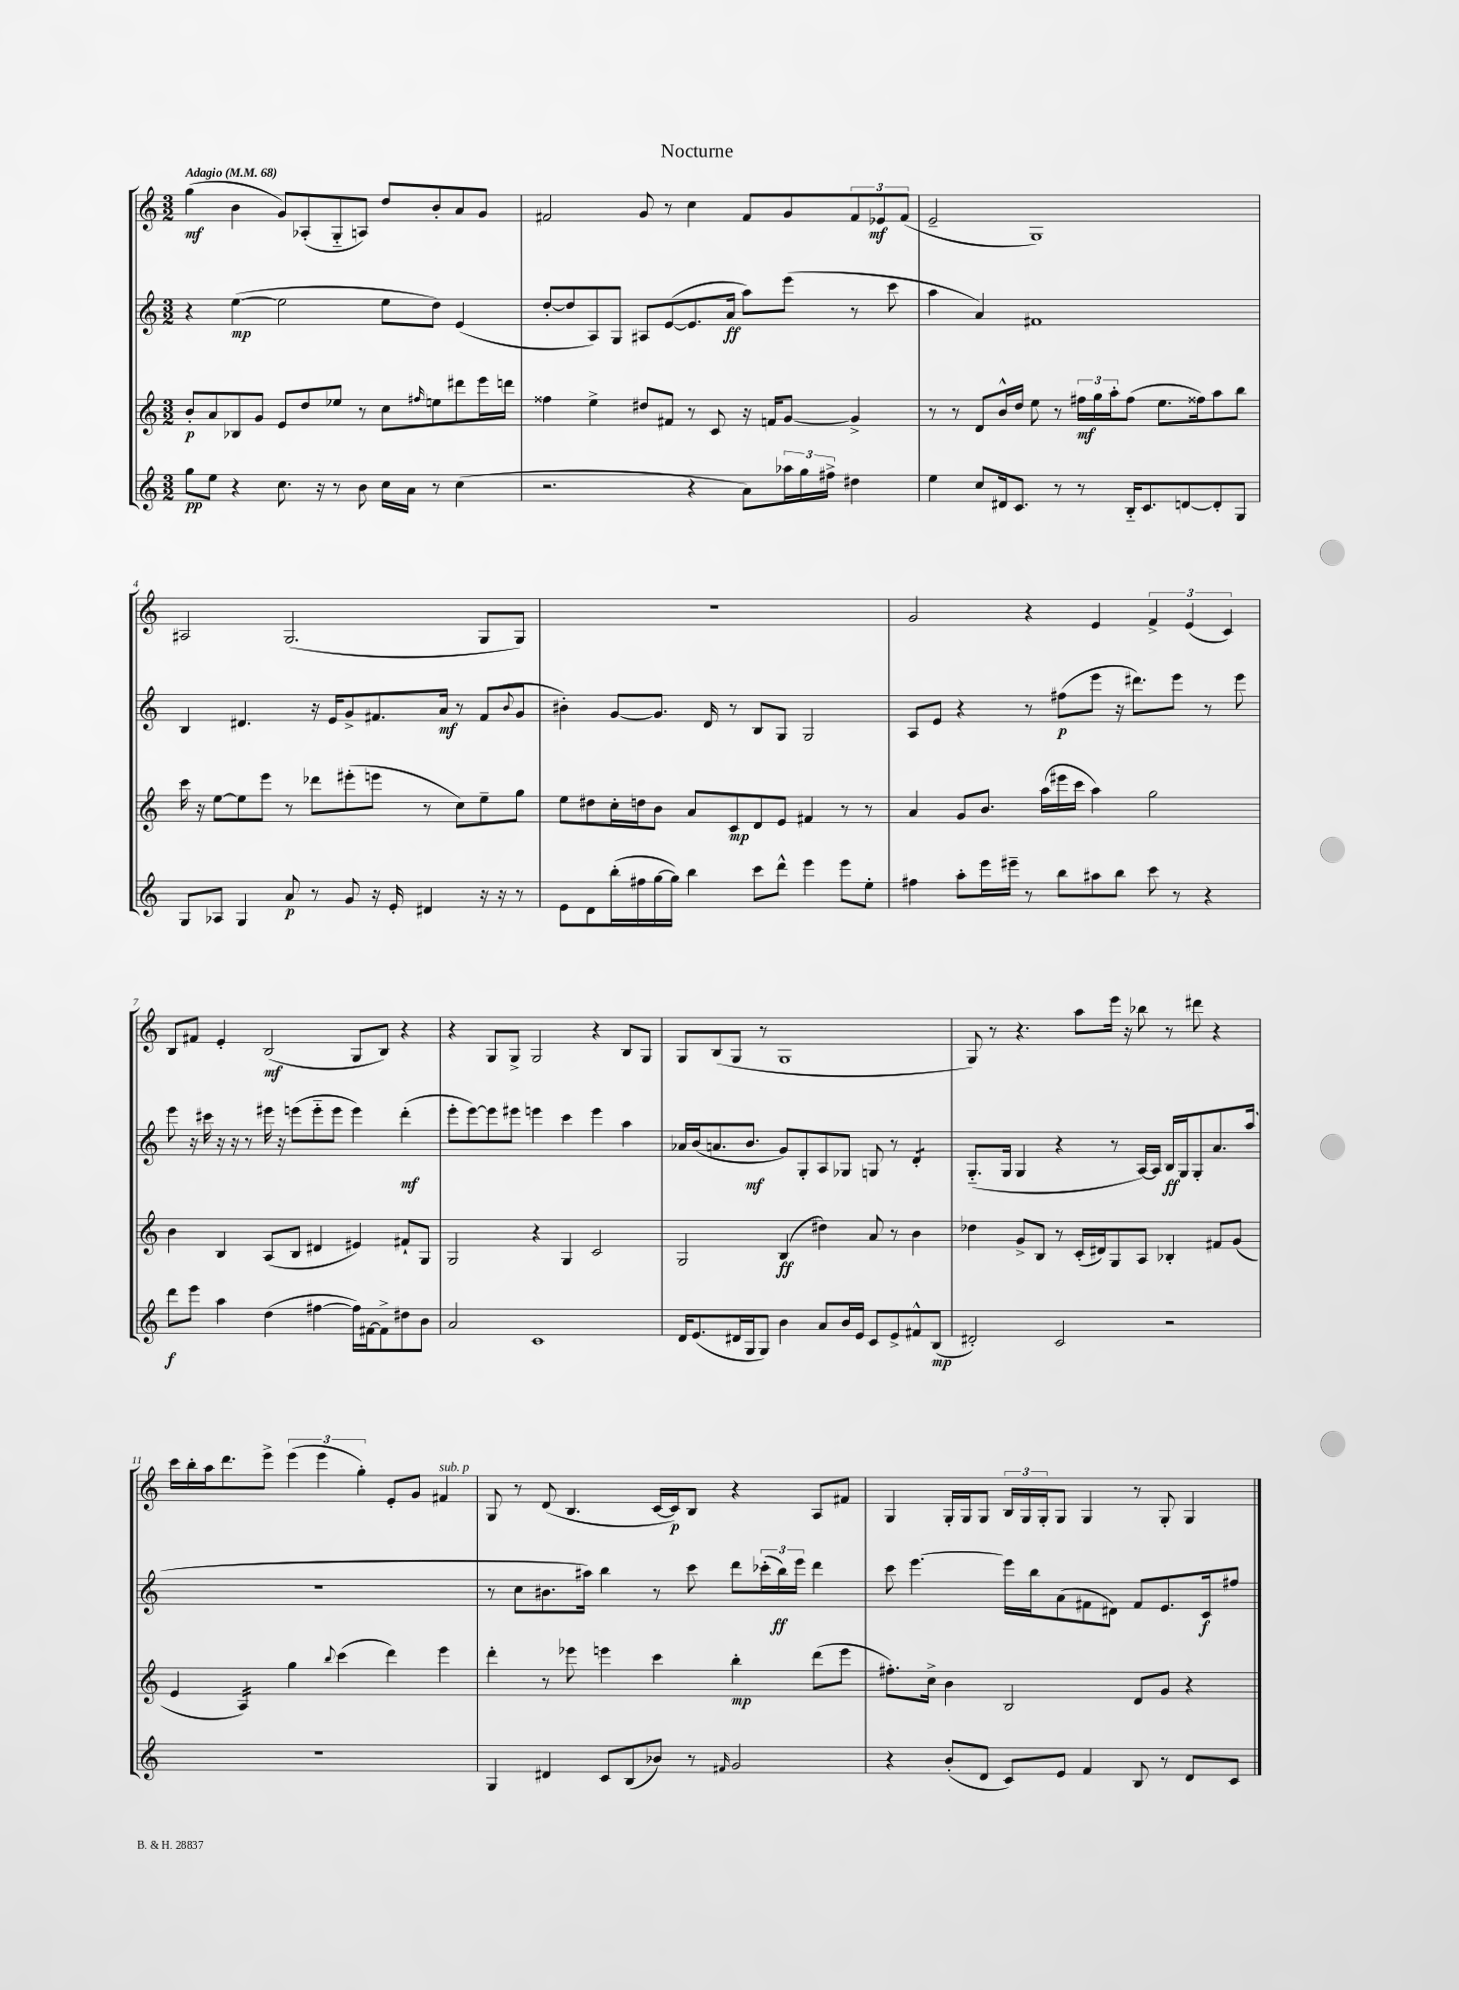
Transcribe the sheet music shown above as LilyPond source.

\header { title = "Nocturne" }
<<
\new StaffGroup <<
\new Staff = "s0" {
    \clef treble \key c \major \numericTimeSignature \time 3/2 \tempo "Adagio" 4 = 68
    g''4\mf( b'4 g'8) aes8-.( g8-_ a8) d''8 b'8-. a'8 g'8 |
    fis'2 g'8 r8 c''4 fis'8 g'8 \tuplet 3/2 { fis'8 ees'8\mf fis'8( } |
    e'2-- g1) |
    ais2 g2.( g8 g8) |
    R1. |
    g'2 r4 e'4 \tuplet 3/2 { f'4-> e'4( c'4) } |
    b8 fis'8 e'4-. b2\mf( g8 b8) r4 |
    r4 g8 g8-> g2 r4 b8 g8 |
    g8 b8( g8 r8 g1 |
    g8) r8 r4. a''8 e'''16 r16 bes''8 r8 dis'''8 r4 |
    c'''16 b''16-. a''16 d'''8. e'''8-> \tuplet 3/2 { e'''4( e'''4 g''4-.) } e'8-. g'8 fis'4^\markup { \italic "sub. p" } |
    g8 r8 d'8( b4. c'16~ c'16\p) b8 r4 a8 fis'8 |
    g4 g16-. g16 g8 \tuplet 3/2 { b16 g16 g16-. } g8 g4 r8 g8-. g4 \bar "|." |
}
\new Staff = "s1" {
    \clef treble \key c \major \numericTimeSignature \time 3/2
    r4 e''4~\mp( e''2 e''8 d''8) e'4( |
    d''8~-. d''8 a8) g8 ais8 e'8~( e'8. a'16\ff a''8) e'''8( r8 c'''8 |
    a''4 a'4) fis'1 |
    b4 dis'4. r16 e'16 g'8-> fis'8. a'16\mf r8 fis'8( \appoggiatura { b'8 } g'8 |
    bis'4-.) g'8~ g'8. d'16 r8 b8 g8 g2 |
    a8 e'8 r4 r8 fis''8\p( e'''8 r16 dis'''8.) e'''8 r8 e'''8 |
    e'''8 r16 cis'''16 r16 r16 r8 eis'''16 r16 e'''8( e'''8-_ e'''8 e'''4) d'''4-.\mf( |
    e'''8-. e'''8~) e'''8 eis'''8 e'''4 c'''4 e'''4 a''4 |
    aes'16 b'16( a'8. b'8.\mf g'8) g8-. a8 ges8 g8 r8 d'4:8-. |
    g8.-_( g16 g4 r4 r8 a16~) a16 b16\ff g16 g8-. a'8. a''16( |
    R1. |
    r8 c''8 bis'8. ais''16) b''4 r8 c'''8 d'''8 \tuplet 3/2 { ces'''16-.( b''16\ff) e'''16 } d'''4 |
    c'''8 e'''4.~ e'''16 b''16 a'8( fis'8 dis'8) fis'8 e'8. c'16\f fis''8 \bar "|." |
}
\new Staff = "s2" {
    \clef treble \key c \major \numericTimeSignature \time 3/2
    b'8-.\p a'8 bes8 g'8 e'8 d''8 ees''8 r8 c''8 \grace { fis''16 } e''8 dis'''8 e'''16 d'''16 |
    fisis''4 e''4-> dis''8 fis'8 r8 c'8 r16 f'16 g'8~ g'4-> |
    r8 r8 d'8 b'16-^ d''16 e''8 r8 \tuplet 3/2 { fis''16\mf g''16 a''16-. } fis''8( e''8. fisis''16) a''8 b''8 |
    c'''16 r16 e''8~ e''8 e'''8 r8 des'''8 eis'''8-.( e'''8 r8 c''8) e''8-- g''8 |
    e''8 dis''8 c''16-. d''16 b'8 a'8 c'8\mp d'8 e'8 fis'4 r8 r8 |
    a'4 g'8 b'8. a''16( eis'''16 c'''16 a''4) g''2 |
    b'4 b4 a8( b8 dis'4 eis'4) fis'8-! g8 |
    g2 r4 g4 c'2 |
    g2 b4\ff( dis''4) a'8 r8 b'4 |
    des''4 g'8-> b8 r8 c'16-.( dis'16) g8 a8 bes4-. fis'8 g'8( |
    e'4 a4:16) g''4 \appoggiatura { b''8 } c'''4( d'''4) e'''4 |
    d'''4-. r8 ees'''8 e'''4 c'''4 b''4-.\mp d'''8( e'''8 |
    fis''8.-.) c''16-> b'4 b2 d'8 g'8 r4 \bar "|." |
}
\new Staff = "s3" {
    \clef treble \key c \major \numericTimeSignature \time 3/2
    g''8\pp e''8 r4 c''8. r16 r8 b'8 c''16 a'16 r8 c''4( |
    r2. r4 a'8) \tuplet 3/2 { aes''16 g''16 fis''16-> } dis''4 |
    e''4 c''8 dis'16 c'8. r8 r8 b16-_ c'8. d'8~ d'8-. g8 |
    g8 aes8 g4 a'8\p r8 g'8 r16 e'16-. dis'4 r16 r16 r8 |
    e'8 d'8 b''16-.( fis''16 g''16~ g''16) b''4 c'''8 d'''8-^ e'''4 e'''8 e''8-. |
    fis''4 a''8-. e'''16 eis'''16-- r8 b''8 ais''8 b''8 c'''8 r8 r4 |
    d'''8\f e'''8 a''4 d''4( fis''4~ fis''16) fis'16~ fis'8-> dis''8 b'8 |
    a'2 c'1 |
    d'16 e'8.( dis'16 g16 g8) b'4 a'8 b'16 e'16 c'8 e'8-> fis'8-^ b8\mp( |
    dis'2-.) c'2 r2 |
    R1. |
    g4 dis'4 c'8 b8( bes'8) r8 \grace { fis'16 } g'2 |
    r4 b'8-.( d'8 c'8) e'8 f'4 b8 r8 d'8 c'8 \bar "|." |
}
>>
>>
